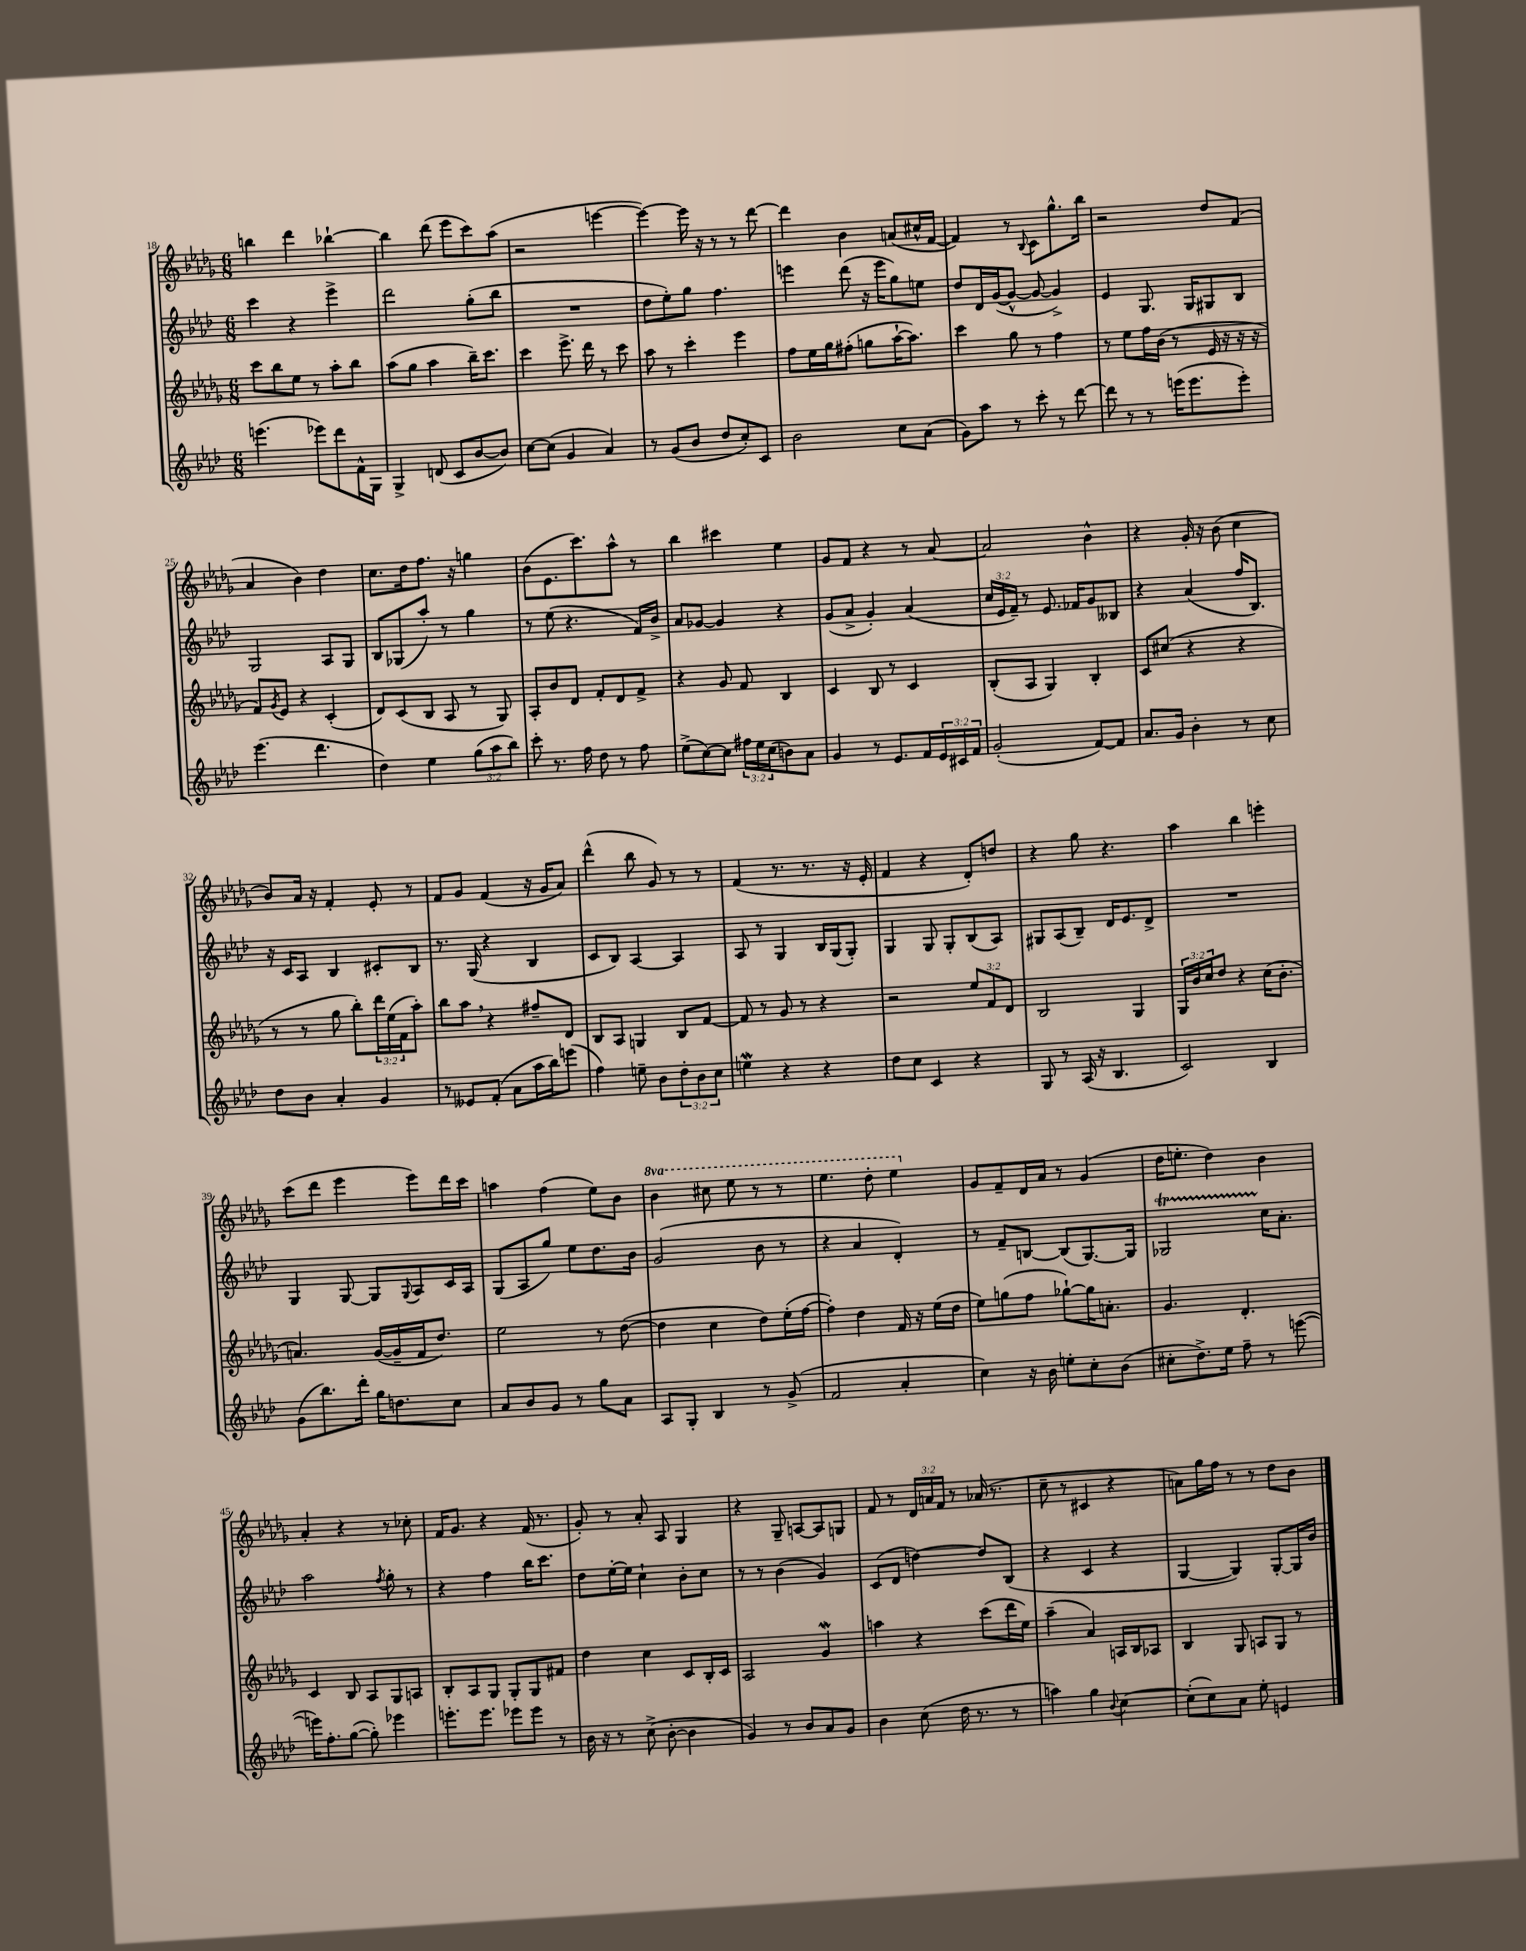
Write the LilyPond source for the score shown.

<<
\new StaffGroup <<
\new Staff = "s0" {
    \clef treble \key des \major \numericTimeSignature \time 6/8 \override Staff.TupletNumber.text = #tuplet-number::calc-fraction-text \set Staff.ottavationMarkups = #ottavation-simple-ordinals
    b''4 des'''4 bes''4~-! |
    bes''4 des'''8( ees'''8 c'''8) aes''8( |
    r2 e'''4~ |
    e'''4~) e'''16 r16 r8 r8 des'''8~ |
    des'''4 bes'4 a'8( cis''16-^ f'16~ |
    f'4) r8 \appoggiatura { bes8 } c'8 ges''8.-^ bes''16 |
    r2 des''8 f'8( |
    aes'4 bes'4) des''4 |
    c''8. des''16 f''8. r16 g''4 |
    bes'8( ees'8. c'''8.) aes''8-^ r8 |
    bes''4 cis'''4 ees''4 |
    ges'8 f'8 r4 r8 aes'8~ |
    aes'2 bes'4-^ |
    r4 ges'16-. r16 bes'8( c''4 |
    bes'8) aes'16 r16 f'4-. ees'8-. r8 |
    f'8 ges'8 f'4( r16 ges'16 aes'8) |
    des'''4-^( bes''8 ges'8) r8 r8 |
    f'4( r8. r8. r16 ees'16-. |
    f'4 r4 des'8-.) d''8 |
    r4 ges''8 r4. |
    aes''4 bes''4 e'''4-. |
    c'''8( des'''8 ees'''4 ees'''8) des'''16 c'''16 |
    a''4 f''4( ees''8) bes'8 |
    \ottava #1 bes''4 cis'''8 ees'''8 r8 r8 |
    ees'''4. des'''8-. ees'''4 \ottava #0 |
    ges'8 f'8-- des'16 aes'16 r8 ges'4( |
    des''16 e''8.-. des''4) bes'4 |
    aes'4-. r4 r8 ces''8-. |
    f'16 ges'8. r4 f'16( r8. |
    ges'8-.) r8 aes'8-. aes8 ges4 |
    r4 ges8-- a8~ a8 g8 |
    f'8 r8 \tuplet 3/2 { des'16 a'16 f'16 } r8 aes'16( r8. |
    c''8-- r8 cis'4 r4 |
    a'8) ges''16 f''16 r8 r8 des''8 bes'8 \bar "|." |
}
\new Staff = "s1" {
    \clef treble \key aes \major \numericTimeSignature \time 6/8 \override Staff.TupletNumber.text = #tuplet-number::calc-fraction-text
    c'''4 r4 ees'''4-> |
    des'''2 g''8-.( bes''8 |
    R2. |
    des''8 ees''8-.) g''8 f''4. |
    e'''4 des'''8( r16 e'''16 g''8) e''8 |
    des''8 des'16 g'16~( g'8~-^ g'8~ g'4->) |
    ees'4 g8. g16 gis8 bes8 |
    g2 aes8 g8 |
    bes8 ges8( aes''8-.) r8 g''4 |
    r8 ees''8( r4. f'16) bes'16-> |
    aes'8 ges'8~ ges'4 r4 |
    g'8( aes'8-> g'4-.) aes'4( |
    \tuplet 3/2 { c''16 ees'16 f'16--) } r8 ees'8. fes'16 g'8 beses8 |
    r4 aes'4( f''16 bes8.) |
    r16 c'16 aes8 bes4 cis'8-. bes8 |
    r8. g16( r4 bes4 |
    c'8 bes8) aes4~ aes4 |
    aes8 r8 g4 bes16 g16( g8-.) |
    g4 g8 g8-. bes8( aes8) |
    gis8 aes8( bes8--) des'16 ees'8. des'8-> |
    R2. |
    g4 g8~ g8 \appoggiatura { g8 } aes8 c'16 aes16 |
    g8( aes8 g''8) ees''8 des''8. bes'16 |
    g'2( bes'8 r8 |
    r4 aes'4 des'4-.) |
    r8 f'8-- b8~ b8( g8.~) g16 |
    ges2\startTrillSpan c''16\stopTrillSpan aes'8.-. |
    aes''2 \acciaccatura { f''8 } g''8-. r8 |
    r4 f''4 bes''16 c'''8. |
    des''8 ees''16~-. ees''16 c''4-! bes'8-. c''8 |
    r8 r8 bes'4( g'4) |
    c'8( des'8 d''4~) d''8 bes8( |
    r4 c'4 r4 |
    g4~ g4) g8~-. g16 bes'16 \bar "|." |
}
\new Staff = "s2" {
    \clef treble \key des \major \numericTimeSignature \time 6/8 \override Staff.TupletNumber.text = #tuplet-number::calc-fraction-text
    c'''8 bes''8 ees''8 r8 aes''8-. bes''8 |
    aes''8( ges''8 aes''4 bes''16--) c'''8. |
    c'''4 ees'''8.-> des'''16 r8 c'''8 |
    aes''8 r8 c'''4-. ees'''4 |
    f''8 ees''16 ges''16 fis''8-.( g''8 aes''16~-! aes''8.) |
    c'''4 ges''8 r8 f''4 |
    r8 ees''8 f''16 bes'16( r8 ees'16 r16 r16 r16 |
    f'8) \acciaccatura { ges'8 } ees'8 r4 c'4-.( |
    des'8) c'8( bes8 aes8 r8 ges8) |
    aes8-. bes'8 des'8 f'8-. des'8 f'8-> |
    r4 ges'8 f'8 bes4 |
    c'4 bes8 r8 c'4 |
    bes8-.( aes8 ges4) bes4-. |
    c'8 cis''8( r4 r4 |
    r8 r8 ges''8 bes''8-.) \tuplet 3/2 { des'''16 ees''16( f'16 } aes''8-.) |
    bes''8 aes''8 \breathe r4 fis''8-- des'8 |
    bes8 aes8 g4 bes8 f'8~ |
    f'8 r8 ges'8 r8 r4 |
    r2 \tuplet 3/2 { ees''8 f'8 des'8 } |
    bes2 ges4 |
    \tuplet 3/2 { ges16 bes'16 c''16 } des''8 r4 c''16( bes'8.-. |
    a'4.) ges'16~( ges'16-- f'16 des''8.) |
    ees''2 r8 des''8~( |
    des''4 c''4 des''8) ees''16-.( f''16~ |
    f''4-.) des''4 f'16 r16 ees''16( des''16 |
    ees''8) g''8( f''8 ges''8~-!) ges''16 a'8.-. |
    ges'4. des'4.-. |
    c'4 bes8 aes8 ges8 a8 |
    bes8-. aes8 ges8 ges8-. ges8 fis'8 |
    des''4 c''4 c'8 bes16-. c'16 |
    aes2 ges'4\mordent |
    a''4 r4 c'''8( des'''16 ees''16) |
    aes''4--( aes'4) a16 bes16 aes8 |
    bes4 ges8 a8 ges8 r8 \bar "|." |
}
\new Staff = "s3" {
    \clef treble \key aes \major \numericTimeSignature \time 6/8 \override Staff.TupletNumber.text = #tuplet-number::calc-fraction-text
    e'''4.( ees'''8) des'''8 f'16-^ g16 |
    g4-> d'8( c'8 bes'8~ bes'8) |
    c''8~ c''8( g'4 aes'4) |
    r8 g'8( bes'8 des''8 c''8-.) c'8 |
    bes'2 c''8 aes'8( |
    g'8) aes''8 r8 c'''8-. r8 des'''8~ |
    des'''8 r8 r8 e'''16( e'''8. e'''8-.) |
    ees'''4.( des'''4. |
    des''4) ees''4 \tuplet 3/2 { g''8( aes''8 bes''8) } |
    c'''8-. r8. f''16 des''8 r8 f''8 |
    ees''8->( c''8~) c''8 \tuplet 3/2 { fis''16 ees''16 c''16( } b'8) aes'8 |
    g'4 r8 ees'8. f'16 \tuplet 3/2 { ees'16 cis'16 f'16 } |
    g'2-.( f'8~) f'8 |
    aes'8. g'16 bes'4-. r8 c''8 |
    des''8 bes'8 aes'4-. g'4 |
    r8 eeses'8 f'8-.( aes'8 aes''16 bes''16) e'''8( |
    f''4) e''8-- bes'8 \tuplet 3/2 { des''8-. bes'8 c''8 } |
    e''4\mordent r4 r4 |
    des''8 c''8 c'4 r4 |
    g8 r8 aes16( r16 bes4. |
    c'2) bes4 |
    g'8( bes''8.) des'''16-. g''16 d''8. c''8 |
    aes'8 bes'8 g'8 r8 g''8 aes'8 |
    aes8 g8-. bes4 r8 g'8->( |
    f'2 aes'4-. |
    c''4) r16 bes'16 e''8-. c''8-. bes'8( |
    cis''8-. des''8.->) ees''16 f''8-- r8 e'''8~( |
    e'''16) f''8.-. g''8~( g''8-.) ees'''4 |
    e'''8.-. e'''8. ees'''8 ees'''8 r8 |
    bes'16 r16 r8 c''8->( bes'8~-. bes'4 |
    g'4) r8 bes'8 aes'8 g'8 |
    bes'4 c''8( des''16 r8. r8 |
    a''4) g''4 \appoggiatura { bes'8 } c''4~ |
    c''8-.( c''8) aes'8 ees''8-. e'4 \bar "|." |
}
>>
>>
\layout { \context { \Score currentBarNumber = #18 } }
